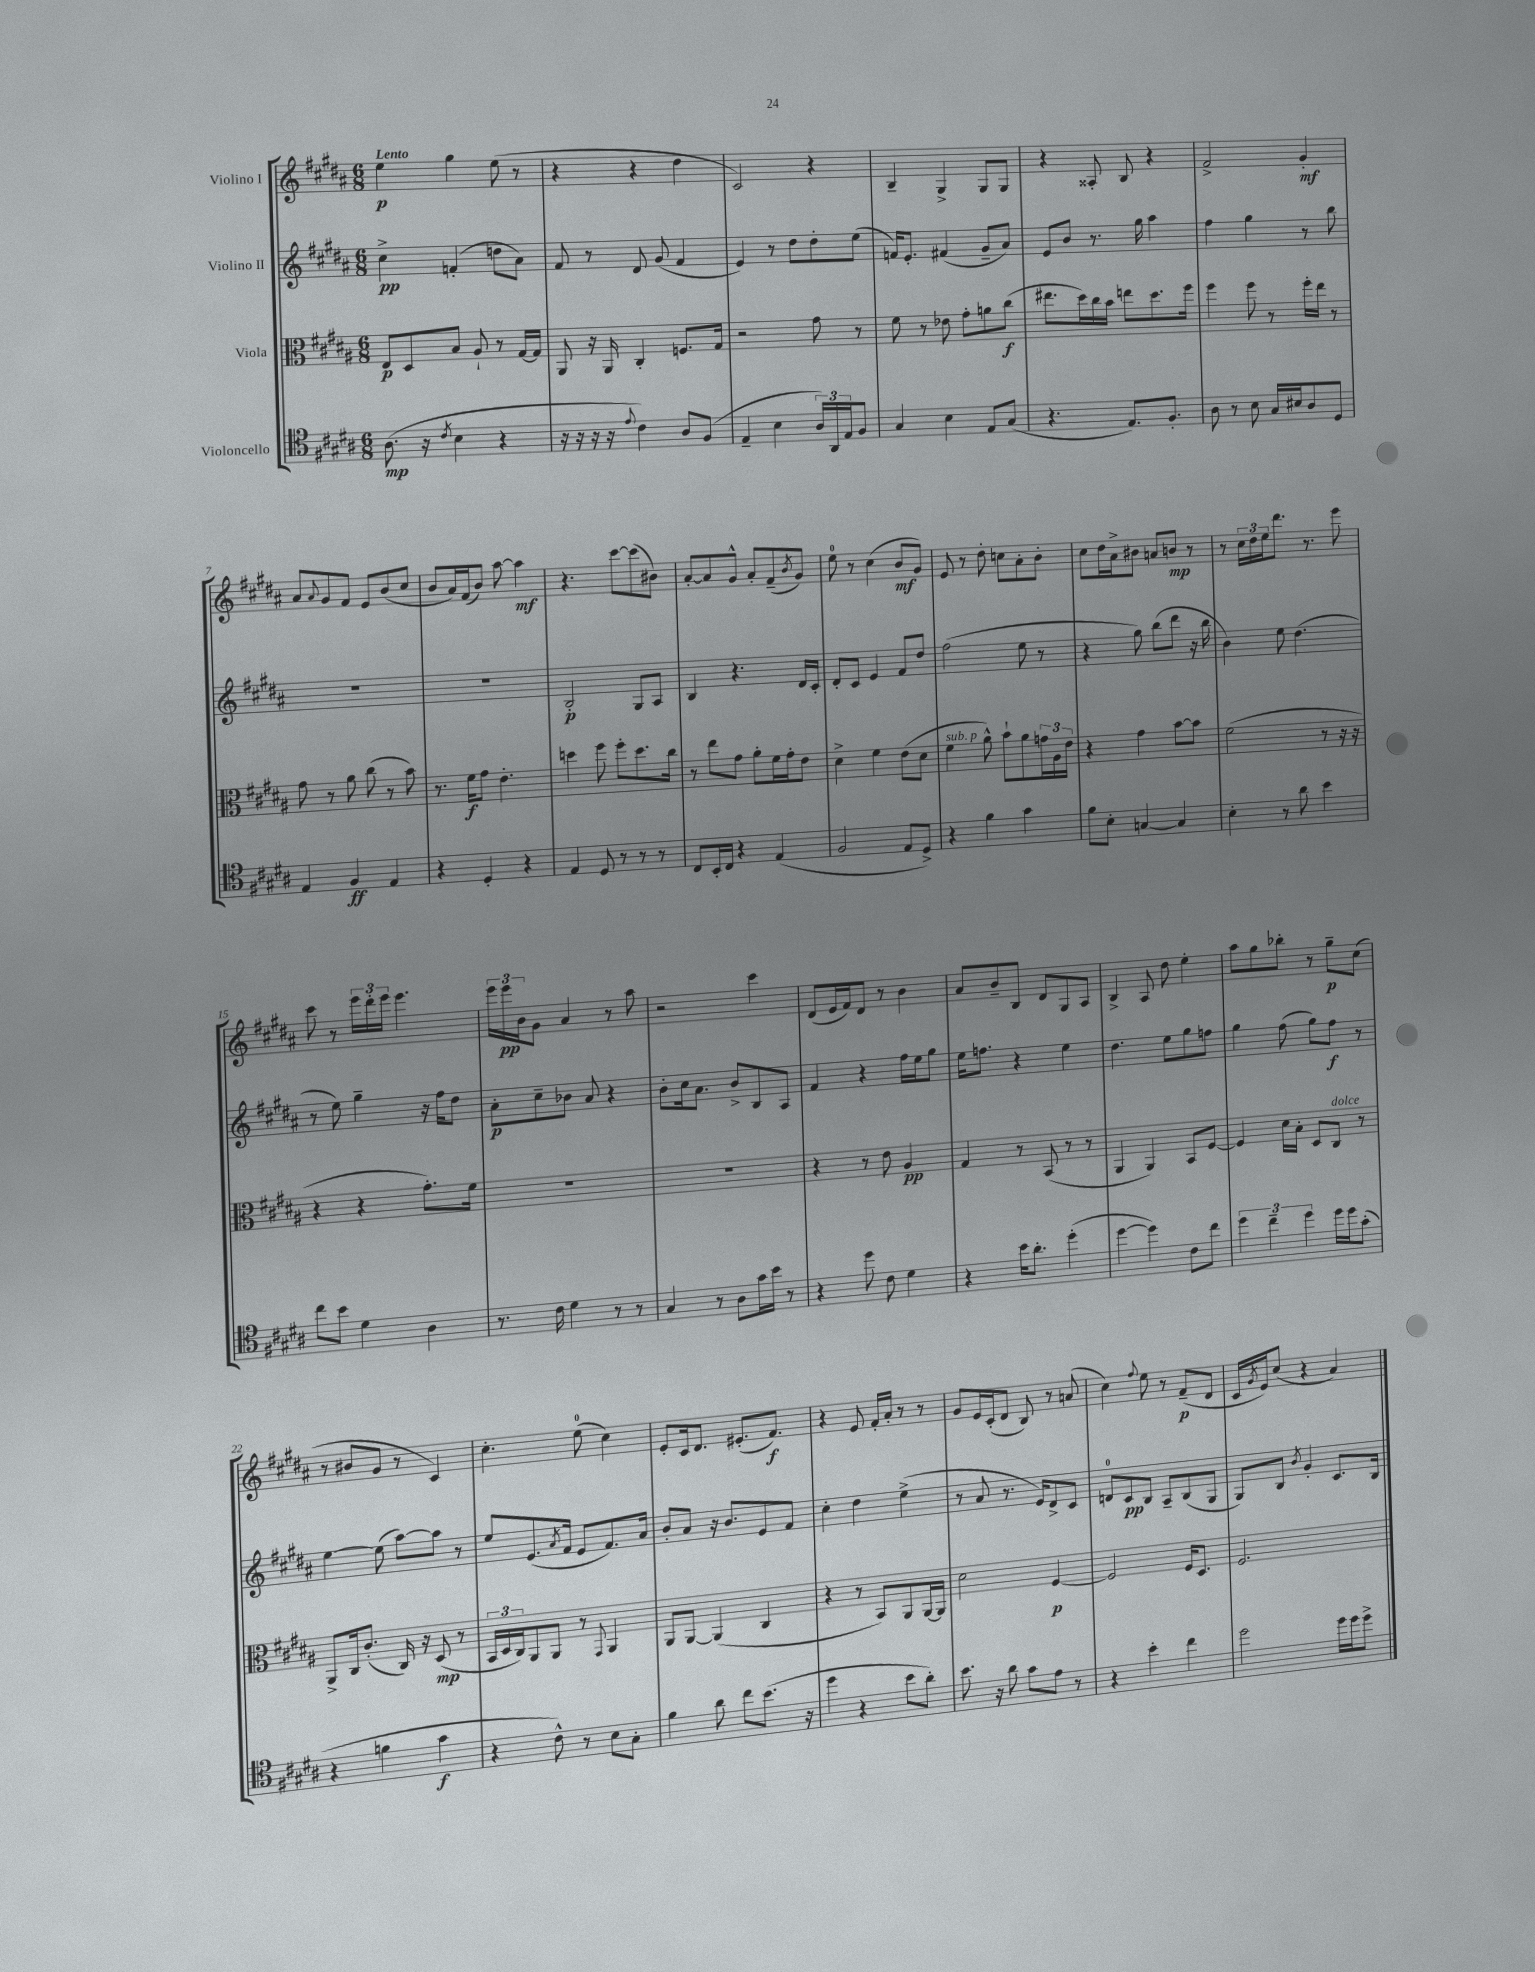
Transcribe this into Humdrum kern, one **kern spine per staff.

**kern	**kern	**kern	**kern
*staff4	*staff3	*staff2	*staff1
*clefC4	*clefC3	*clefG2	*clefG2
*k[f#c#g#d#a#]	*k[f#c#g#d#a#]	*k[f#c#g#d#a#]	*k[f#c#g#d#a#]
*M6/8	*M6/8	*M6/8	*M6/8
(8.A#	8E	4cc#^	4ee
.	8D#	.	.
16r	.	.	.
8qc#	.	.	.
4B	8B	(4f'	4gg#
.	8A#`	.	.
4r	8r	8dd	(8ee
.	[16G#	8a#)	8r
.	16G#]	.	.
=	=	=	=
16r	8AA#	8f#	4r
16r	.	.	.
16r	16r	8r	.
16r	16AA#	.	.
8qqe	.	.	.
4c#)	4C#'	8d#	4r
.	.	(8g#	.
8A#	8.F	4f#	4dd#
(8F#	.	.	.
.	16G#	.	.
=	=	=	=
4E~	2r	4e)	2c#)
4B	.	8r	.
.	.	8dd#	.
24A#)	8g#	8dd#'	4r
24AA#	.	.	.
24E	.	.	.
8F#	8r	(8ee	.
=	=	=	=
4G#	8f#	16f)	4B~
.	.	8.e'	.
.	8r	.	.
4B	8e-	(4f#	4G#^
.	8g#'	.	.
8E	8a	8g#~	8G#
(8G#	(8cc#	8a#)	8G#
=	=	=	=
4.r	8.ee#	8e	4r
.	.	8b	.
.	16dd#)	.	.
.	16cc#	8.r	8A##'
.	16b	.	.
8.E)	8ee	.	8B
.	.	16gg#	.
.	8.dd#	4aa#	4r
8.F#'	.	.	.
.	16ff#	.	.
=	=	=	=
8A#	4ff#	4ff#	2f#^
8r	.	.	.
8B	8ff#	4gg#	.
16G#	8r	.	.
16B#	.	.	.
8A#	16ff#'	8r	4g#'
.	16ee	.	.
8D#	8r	8bb	.
=	=	=	=
4E	8g#	2.r	8a#
.	.	.	8qqa#
.	8r	.	8g#
4F#	8a#	.	8f#
.	(8cc#	.	8e
4E	8r	.	(8b
.	8b)	.	8cc#
=	=	=	=
4r	8.r	2.r	8b
.	.	.	16a#)
.	16f#	.	(16f#
4D#'	8g#	.	8b)
.	4.e'	.	[8aa#
4r	.	.	4aa#]
=	=	=	=
4E	4dd	2B'	4.r
8D#	8ff#	.	.
8r	8ff#'	.	[8ccc#
8r	8.dd	8G#	(8ccc#]
8r	.	8A#	8b#)
.	16cc#	.	.
=	=	=	=
8C#	8r	4B	[8a#'
16BB'	8ee	.	8a#]
16C#	.	.	.
4r	8g#	4.r	8g#^^
.	8a#'	.	8a#'
(4E	16f#	.	(8f#~
.	16g#'	.	.
.	.	.	8qb
.	8e	16d#	8g#)
.	.	16c#'	.
=	=	=	=
2F#	4d#^	8d#'	8ee
.	.	8c#	8r
.	4f#	4e	(4cc#
8E	(8e	8f#	8b
8D#^)	8d#	8dd#	8g#)
=	=	=	=
4r	4f#	(2ff#	8e
.	.	.	8r
4f#	8a#^^)	.	8dd#'
.	8b`	.	8cc
4g#	8a#	8ee	8a#'
.	24g	8r	8b'
.	24A#	.	.
.	24e	.	.
=	=	=	=
8f#	4r	4r	8cc#
8B'	.	.	16dd#
.	.	.	16a#^
[4G	4g#	8gg#)	8b#
.	.	(8bb	8a
4G]	[8b	8ddd#	8b
.	8b]	16r	8r
.	.	16bb	.
=	=	=	=
4B'	(2f#	4b)	8r
.	.	.	24cc#
.	.	.	24dd#
.	.	.	24ee
8r	.	8ee	8.ddd#
8a#	.	(4.dd#	.
.	.	.	8.r
4b	8r	.	.
.	16r	.	8eee
.	16r	.	.
=	=	=	=
8cc#	4r	8r	8ccc#
8b	.	8ee)	8r
4d#	4r	4gg#~	24eee
.	.	.	24ddd#'
.	.	.	24eee
.	.	.	4.eee
4A#	8.g#')	16r	.
.	.	16ff#	.
.	.	8dd#	.
.	16f#	.	.
=	=	=	=
8.r	2.r	8a#'	24eee
.	.	.	24eee
.	.	.	24b
.	.	8cc#~	8g#
16c#	.	.	.
4d#	.	8b-	4a#
.	.	8a#	.
8r	.	4r	8r
8r	.	.	8aa#
=	=	=	=
4G#	2.r	8b'	2r
.	.	16cc#	.
.	.	8.a#	.
8r	.	.	.
8A#	.	8b^	.
16g#	.	8B	4ccc#
16b	.	.	.
8r	.	8A#	.
=	=	=	=
4r	4r	4f#	(8d#
.	.	.	16e
.	.	.	16f#)
8dd#	8r	4r	8d#
8c#	8e	.	8r
4d#	4A#	16ff#	4b
.	.	16ee	.
.	.	8gg#	.
=	=	=	=
4r	4G#	16ee	8a#
.	.	8.ff	.
.	.	.	8b~
16b	8r	4r	8B
8.a#'	.	.	.
.	(8BB	.	8d#
(4dd#'	8r	4ee	8G#
.	8r	.	8A#
=	=	=	=
[4dd#	4AA#	4.dd#	4B^
4dd#])	4AA#)	.	8A#
.	.	8ee	8dd#
8c#	8BB	8gg#	4ee'
8cc#	[8F#	8ff	.
=	=	=	=
6dd#	4F#]	4gg#	8aa#
.	.	.	8gg#
6cc#~	.	.	.
.	16d#	(8ff#	8bb-'
.	16B'	.	.
6dd#	.	.	.
.	8D#	8gg#)	8r
16dd#	8C#	8ff#	8gg#~
16dd#	.	.	.
(8g#'	8r	8r	(8cc#
=	=	=	=
4r	8AA#^	[4ee	8r
.	16C#	.	8b#
.	(8.c#'	.	.
4f	.	(8ee]	8g#
.	16C#)	[8aa#)	8r
.	16r	.	.
4g#	(8D#	8aa#]	4c#)
.	8r	8r	.
=	=	=	=
4r	24BB	8ee	4.cc#'
.	24D#	.	.
.	24C#)	.	.
.	8AA#	(8.e	.
8c#^^)	8AA#	.	.
.	.	8qa#	.
.	.	16f#	.
8r	8r	8e	(8ee
.	8qqGG#	.	.
8B	4AA#	8.f#)	4cc#)
8G#'	.	.	.
.	.	16a#	.
=	=	=	=
4f#	8AA#	8b'	8e'
.	[8AA#	8a#	16c#
.	.	.	8.d#
8a#	(4AA#]	16r	.
.	.	8.b	.
8cc#	.	.	(8.e#'
(8.b	4C#	8e	.
.	.	.	8.f#)
.	.	8f#	.
16r	.	.	.
=	=	=	=
4dd#	4r	4cc#'	4r
4r	8r	4dd#	8e
.	8BB)	.	16f#'
.	.	.	16a#'
8b	8AA#	(4ee^	8r
8a#')	[16AA#	.	8r
.	16AA#]	.	.
=	=	=	=
8.b	2d#	8r	8g#
.	.	8a#	16e
16r	.	.	(16c#'
8a#	.	8.r	8d#
8g#	.	.	8B)
.	.	16e)	.
8e	[4F#	8d#^	8r
8r	.	8c#	(8a
=	=	=	=
4r	2F#]	8d	4cc#)
.	.	8c#	.
.	.	.	8qqff#
4b'	.	8B	8ee
.	.	8A#~	8r
4cc#	16F#	(8B	(8f#~
.	8.D#	.	.
.	.	8G#	8d#
=	=	=	=
2dd#	2.F#	8G#)	16c#
.	.	.	8qg#
.	.	.	16e)
.	.	8B	(8cc#
.	.	8qb	.
.	.	4g#'	4r
16dd#	.	8.c#	4a#)
16dd#	.	.	.
8dd#^	.	.	.
.	.	16B	.
==	==	==	==
*-	*-	*-	*-
